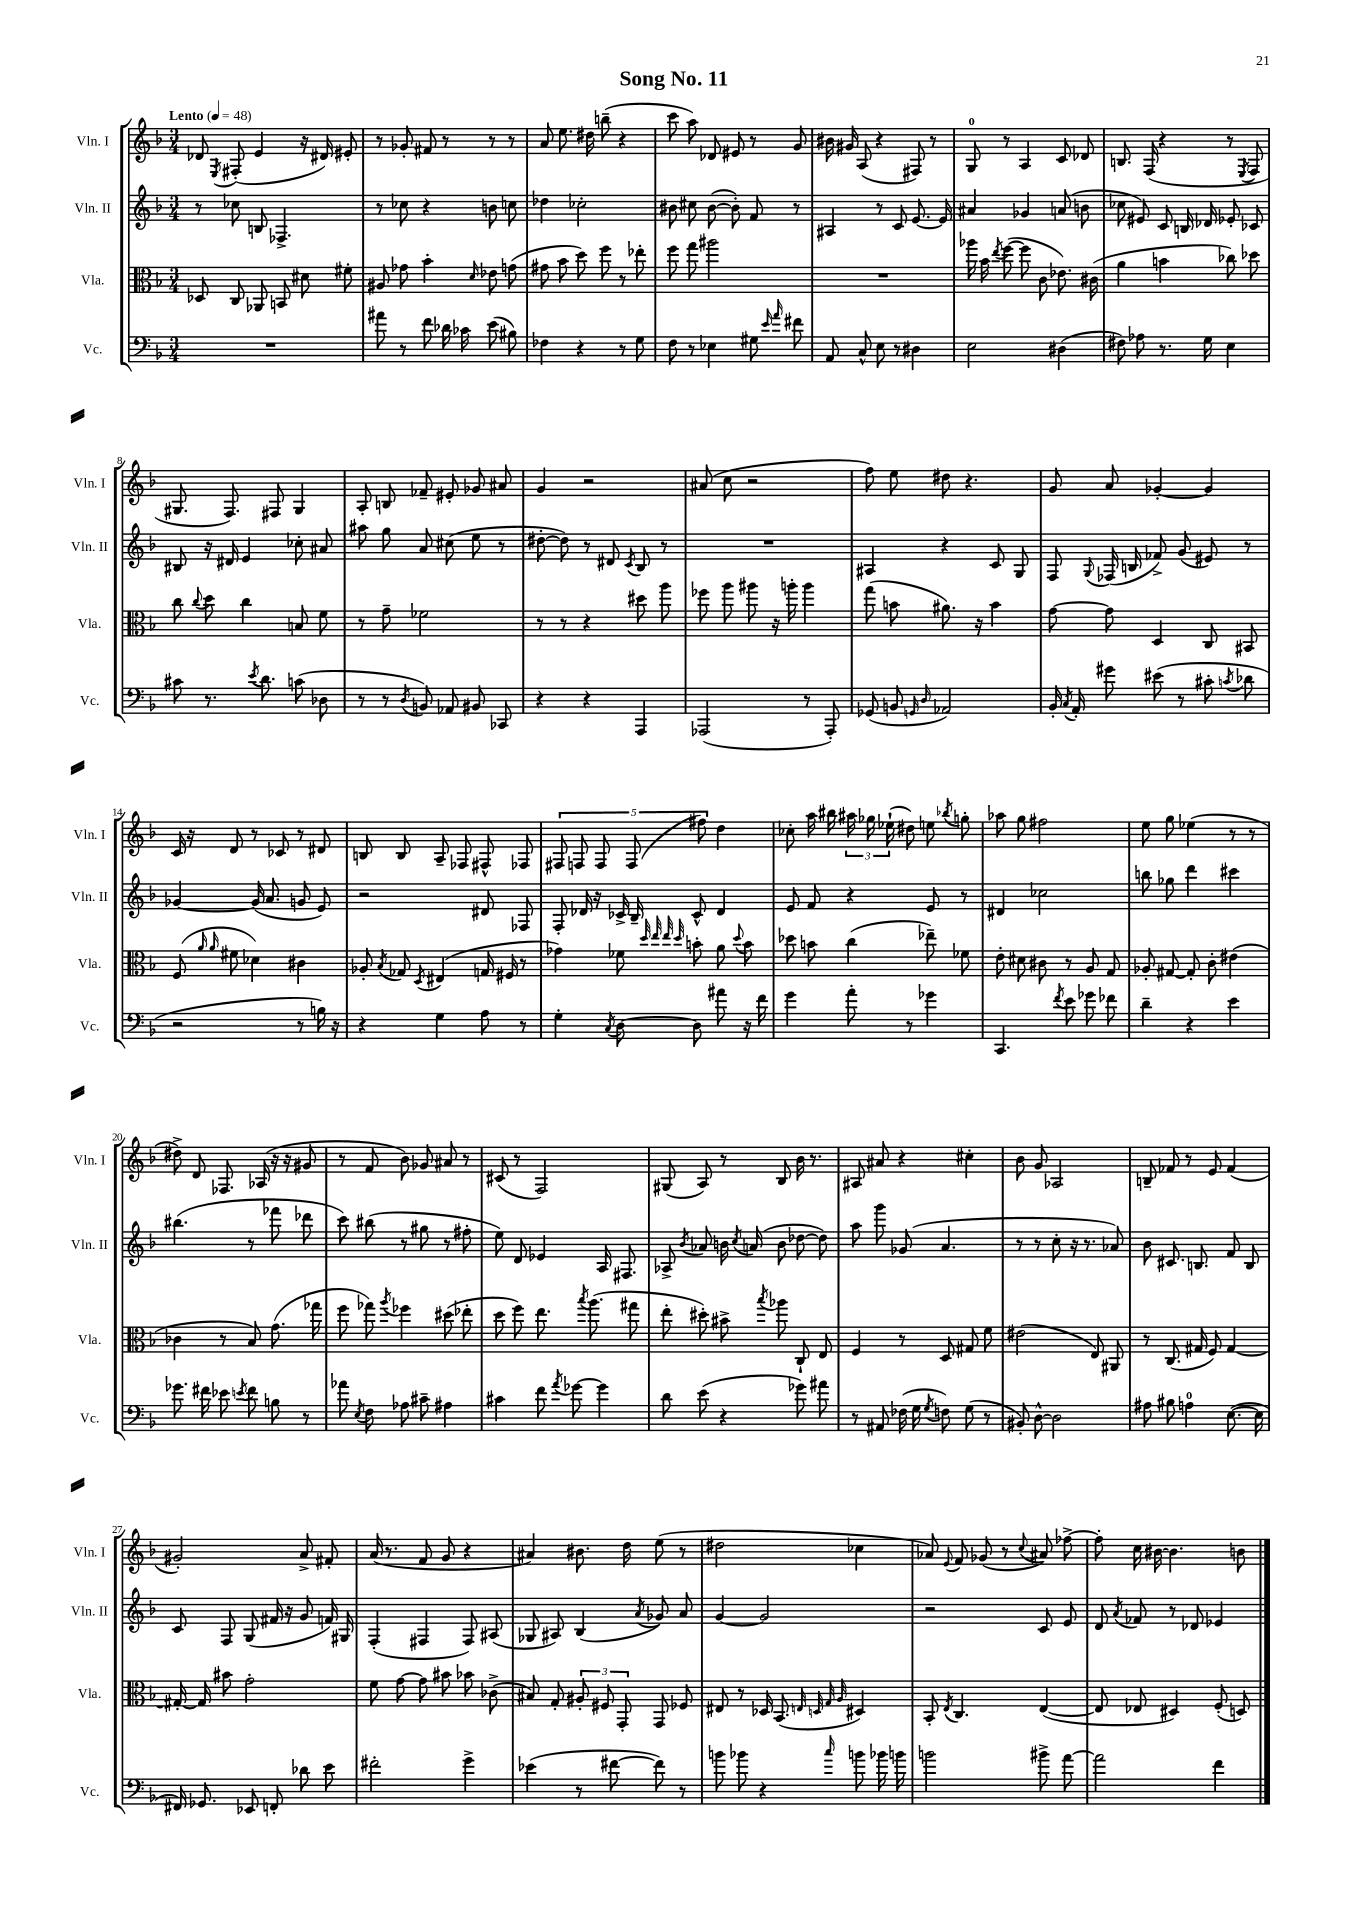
\header { title = "Song No. 11" }
<<
\new StaffGroup <<
\new Staff = "s0" \with { instrumentName = "Vln. I" shortInstrumentName = "Vln. I" } {
    \clef treble \key f \major \numericTimeSignature \time 3/4 \tempo "Lento" 4 = 48
    \autoBeamOff des'8 \acciaccatura { e8 } fis8-.( e'4 r16 dis'16) eis'8-. |
    r8 ges'8-. fis'8 r8 r8 r8 |
    a'8 e''8. dis''16 b''8--( r4 |
    c'''8 a''8) des'8 eis'8 r8 g'8 |
    bis'16 gis'16 a8( r4 fis8) r8 |
    g8-0 r8 a4 c'8 des'8 |
    b8. f16( r4 r8 \acciaccatura { e8 } f8 |
    gis8. f8.) fis8 gis4 |
    a8-. b8 fes'8-- eis'8-. ges'8 ais'8 |
    g'4 r2 |
    ais'8( c''8 r2 |
    f''8) e''8 dis''8 r4. |
    g'8 a'8 ges'4~-. ges'4 |
    c'16 r16 d'8 r8 ces'8 r8 dis'8 |
    b8 b8 a8-- fes8 fis8-^ fes8 |
    \tuplet 5/4 { fis8 f8 f8 f8( fis''8) } d''4 |
    ces''8-. a''16 bis''16 \tuplet 3/2 { ais''16 ges''16 ees''16-!( } dis''8) e''8 \acciaccatura { bes''8 } g''8-. |
    aes''8 g''8 fis''2 |
    e''8 g''8 ees''4( r8 r8 |
    dis''8->) d'8 fes8. aes16( r16 r16 gis'8 |
    r8 f'8 bes'8) ges'8 ais'8 r8 |
    cis'8( r8 f2) |
    gis8( a8) r8 bes8 bes'16 r8. |
    ais8 ais'8 r4 cis''4-. |
    bes'8 g'8 aes2 |
    b8-- fes'8 r8 e'8 fes'4( |
    gis'2-.) a'8-> fis'8-. |
    a'16( r8. f'8 g'8 r4 |
    ais'4) bis'8. d''16 e''8( r8 |
    dis''2 ces''4 |
    aes'8) \appoggiatura { e'8 } f'8 ges'8( r8 \appoggiatura { c''8 } ais'8) fes''8~-> |
    fes''8-. c''16 bis'16~ bis'4. b'8 \bar "|." |
}
\new Staff = "s1" \with { instrumentName = "Vln. II" shortInstrumentName = "Vln. II" } {
    \clef treble \key f \major \numericTimeSignature \time 3/4
    \autoBeamOff r8 ces''8 b8 fes4.-> |
    r8 ces''8 r4 b'8 c''8 |
    des''4 ces''2-. |
    bis'8 cis''8 bis'8~( bis'8-.) f'8 r8 |
    ais4 r8 c'8 e'8.~ e'16 |
    ais'4 ges'4 a'8( b'8 |
    ces''8 eis'8) c'8 b16 des'16 ees'8-. ces'8 |
    bis8 r16 dis'16 e'4 ces''8-. ais'8 |
    ais''8 g''8 a'8 cis''8( e''8 r8 |
    dis''8~-. dis''8) r8 dis'8 \acciaccatura { c'8 } bes8 r8 |
    R2. |
    ais4 r4 c'8 g8 |
    f8 \appoggiatura { g8 } fes16( b16 fes'8->) g'8( eis'8) r8 |
    ges'4~ ges'16( a'8. g'8 e'8) |
    r2 dis'8 fes8 |
    f8-. des'16 r16 ces'16-> bes16-- ces'8-^ des'4 |
    e'8 f'8 r4 e'8 r8 |
    dis'4 ces''2 |
    b''8 ges''8 d'''4 cis'''4 |
    bis''4.( r8 fes'''8 des'''8 |
    c'''8) bis''8( r8 gis''8 r8 fis''8-. |
    e''8) d'8 ees'4 a16 fis8. |
    aes8-> \acciaccatura { bes'8 } aes'8 b'16 \acciaccatura { c''8 } a'16( b'8 des''8~ des''8) |
    a''8 g'''8 ges'8( a'4. |
    r8 r8 c''8-. r16 r8. aes'8) |
    bes'8 cis'8. b8. f'8 b8 |
    c'8 f8 g8( fis'16 r16 g'8 f'16) gis16 |
    f4-.( fis4 fis8) ais8( |
    ges8 ais8) bes4( \acciaccatura { a'8 } ges'8) a'8 |
    g'4~ g'2 |
    r2 c'8 e'8 |
    d'8 \acciaccatura { a'8 } fes'8 r8 des'8 ees'4 \bar "|." |
}
\new Staff = "s2" \with { instrumentName = "Vla." shortInstrumentName = "Vla." } {
    \clef alto \key f \major \numericTimeSignature \time 3/4
    \autoBeamOff des8 c8 aes,8 b,8 dis'8 fis'8-. |
    ais8 ges'8 bes'4-. \grace { d'16 } ees'8 g'8( |
    gis'8 bes'8 d''8) f''8 r8 ees''8-. |
    f''8 g''8 ais''2 |
    R2. |
    aes''16 bes'16 \acciaccatura { e''8 } f''8~( f''8 c'8 ees'8.) cis'16( |
    a'4 b'4 ces''8) des''8 |
    c''8 \appoggiatura { c''8 } d''8 c''4 b8 f'8 |
    r8 g'8-- fes'2 |
    r8 r8 r4 dis''8 a''8 |
    fes''8 a''8 ais''8 r16 a''16-. a''4 |
    g''8( b'8 ais'8.) r16 b'4 |
    g'8~ g'8 d4 c8 bis,8 |
    f8( \grace { a'16 a'16 } fis'8 des'4) cis'4 |
    aes8-. \acciaccatura { bes8 } ges8 \acciaccatura { d8 } eis4( g16 fis16 r8 |
    ges'4) fes'8 \grace { d''32 e''32 e''32 d''32 } b'8-. a'8 \appoggiatura { d''8 } b'8 |
    des''8 b'8 c''4( ees''8--) fes'8 |
    e'8-. dis'8 cis'8 r8 a8 g8 |
    aes8-. gis8~ gis8-. c'8-. eis'4( |
    ces'4 r8 bes8) g'8.( ges''16 |
    f''8 ges''8) \acciaccatura { a''8 } fes''4 dis''8( ees''8-. |
    d''8 f''8) e''8. \acciaccatura { bes''8 } a''8.( gis''8 |
    e''8-. dis''8-.) bis'8-> \acciaccatura { bes''8 } aes''8 c8-! e8 |
    f4 r8 d8 gis8 f'8 |
    eis'2( e8) ais,8 |
    r8 c8.( gis16 f8) gis4~ |
    gis16~-. gis16 bis'8 g'2-. |
    f'8 g'8~ g'8 bis'8 bes'8 ces'8->( |
    bis8) g8-. \tuplet 3/2 { ais8-. fis8 g,8-. } g,8 fes8 |
    eis8 r8 des16 bes,8.( \grace { e32 d32 g32 a32 } dis4) |
    bes,8-. \acciaccatura { e8 } c4. e4~( |
    e8 ees8 dis4) f8-.( d8) \bar "|." |
}
\new Staff = "s3" \with { instrumentName = "Vc." shortInstrumentName = "Vc." } {
    \clef bass \key f \major \numericTimeSignature \time 3/4
    \autoBeamOff R2. |
    ais'8 r8 f'8 des'16 ces'16 e'8( bis8) |
    fes4 r4 r8 g8 |
    f8 r8 ees4 gis8 \grace { e'16 a'16 } fis'8 |
    a,8 c8-^ e8 r8 dis4 |
    e2 dis4( |
    fis8) aes8 r8. g16 e4 |
    cis'8 r8. \acciaccatura { e'8 } d'8. c'8( des8 |
    r8 r8 \acciaccatura { d8 } b,8) aes,8 bis,8 ces,8 |
    r4 r4 a,,4 |
    aes,,2( r8 aes,,8-.) |
    ges,8( b,8 \grace { g,16 d16 } aes,2) |
    bes,16-. \acciaccatura { c8 } a,16-. gis'8 eis'8( r8 cis'8-. \acciaccatura { c'8 } des'8 |
    r2 r8 b16) r16 |
    r4 g4 a8 r8 |
    g4-. \acciaccatura { c8 } d8~ d8 ais'8 r16 f'16 |
    g'4 a'8-. r8 ges'4 |
    c,4. \acciaccatura { f'8 } e'8 ges'8 fes'8 |
    d'4-- r4 e'4 |
    ges'8. fis'16 ees'8 \acciaccatura { e'8 } fis'8 b8 r8 |
    aes'8 \acciaccatura { e8 } f8 aes8 cis'8-- ais4 |
    cis'4 f'8 \acciaccatura { a'8 } ges'8~ ges'4 |
    d'8 e'8( r4 ges'8) ais'8 |
    r8 ais,8 fes16( g16 \acciaccatura { g8 } f8) g8( r8 |
    bis,8-.) d8~-^ d2 |
    ais8 bis8 a4-0 e8.~( e16 |
    fis,16) ges,8. ees,8 f,8-. des'8 e'8 |
    fis'2-. g'4-> |
    ees'4( r8 fis'8~ fis'8) r8 |
    b'8 bes'8 r4 \grace { c''16 } b'8 bes'16 b'16 |
    b'2 bis'8-> a'8~ |
    a'2 f'4 \bar "|." |
}
>>
>>
